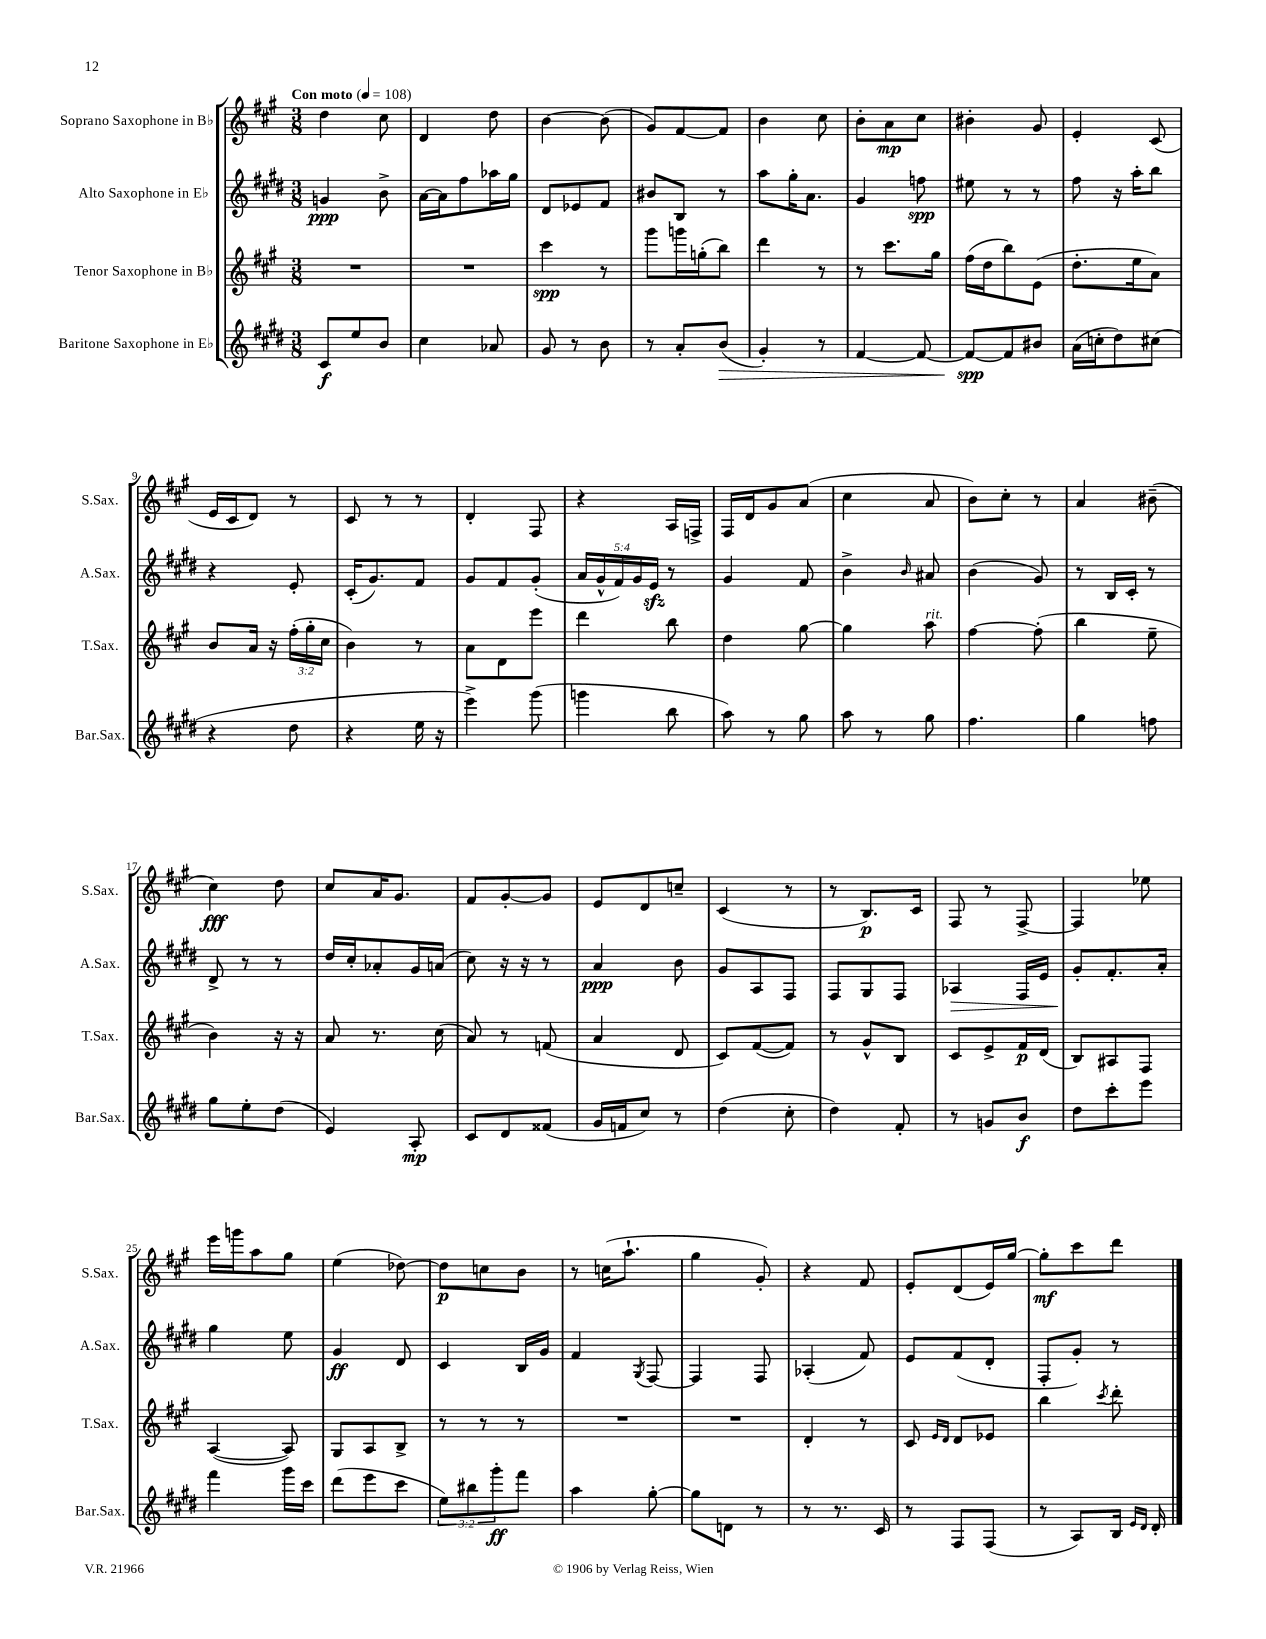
<<
\new StaffGroup <<
\new Staff = "s0" \with { instrumentName = "Soprano Saxophone in Bb" shortInstrumentName = "S.Sax." } {
    \clef treble \key a \major \numericTimeSignature \time 3/8 \tempo "Con moto" 4 = 108
    d''4 cis''8 |
    d'4 d''8 |
    b'4~ b'8( |
    gis'8) fis'8~ fis'8 |
    b'4 cis''8 |
    b'8-. a'8\mp cis''8 |
    bis'4-. gis'8 |
    e'4-. cis'8( |
    e'16 cis'16 d'8) r8 |
    cis'8 r8 r8 |
    d'4-. fis8 |
    r4 a16 f16-> |
    fis16 d'16 gis'8 a'8( |
    cis''4 a'8 |
    b'8) cis''8-. r8 |
    a'4 bis'8--( |
    cis''4\fff) d''8 |
    cis''8 a'16 gis'8. |
    fis'8 gis'8~-. gis'8 |
    e'8 d'8 c''8-- |
    cis'4( r8 |
    r8 b8.\p) cis'16 |
    fis8 r8 fis8~-> |
    fis4 ees''8 |
    e'''16 g'''16 a''8 gis''8 |
    e''4( des''8~) |
    des''8\p c''8 b'8 |
    r8 c''16( a''8.-! |
    gis''4 gis'8-.) |
    r4 fis'8 |
    e'8-. d'8( e'16) gis''16~ |
    gis''8-.\mf cis'''8 d'''8 \bar "|." |
}
\new Staff = "s1" \with { instrumentName = "Alto Saxophone in Eb" shortInstrumentName = "A.Sax." } {
    \clef treble \key e \major \numericTimeSignature \time 3/8 \override Staff.TupletNumber.text = #tuplet-number::calc-fraction-text
    g'4\ppp b'8-> |
    a'16~ a'16 fis''8 aes''16 gis''16 |
    dis'8 ees'8 fis'8 |
    bis'8 b8 r8 |
    a''8 gis''16-. a'8. |
    gis'4 f''8\spp |
    eis''8 r8 r8 |
    fis''8 r16 a''16-. b''8 |
    r4 e'8-. |
    cis'16-.( gis'8.) fis'8 |
    gis'8 fis'8 gis'8-.( |
    \tuplet 5/4 { a'16 gis'16-^ fis'16) gis'16 e'16\sfz } r8 |
    gis'4 fis'8 |
    b'4-> \grace { b'16 } ais'8 |
    b'4( gis'8) |
    r8 b16 cis'16-. r8 |
    dis'8-> r8 r8 |
    dis''16 cis''16-. aes'8-. gis'16 a'16( |
    cis''8) r16 r16 r8 |
    a'4\ppp b'8 |
    gis'8 a8 fis8 |
    fis8 gis8 fis8 |
    aes4\> fis16 e'16 |
    gis'8-.\! fis'8.-. a'16-. |
    gis''4 e''8 |
    gis'4\ff dis'8 |
    cis'4 b16 gis'16 |
    fis'4 \acciaccatura { gis8 } fis8~ |
    fis4 fis8 |
    aes4-.( fis'8) |
    e'8 fis'8( dis'8-. |
    fis8-. gis'8-.) r8 \bar "|." |
}
\new Staff = "s2" \with { instrumentName = "Tenor Saxophone in Bb" shortInstrumentName = "T.Sax." } {
    \clef treble \key a \major \numericTimeSignature \time 3/8 \override Staff.TupletNumber.text = #tuplet-number::calc-fraction-text
    R4. |
    R4. |
    cis'''4\spp r8 |
    gis'''8 g'''16 g''16-.( b''8) |
    d'''4 r8 |
    r8 cis'''8. gis''16 |
    fis''16( d''16 b''8) e'8( |
    d''8.-. e''16 a'8) |
    b'8 a'16 r16 \tuplet 3/2 { fis''16-.( gis''16-. cis''16 } |
    b'4) r8 |
    a'8 d'8 e'''8 |
    d'''4 b''8 |
    d''4 gis''8~ |
    gis''4 a''8^\markup { \italic "rit." } |
    fis''4~ fis''8-.( |
    b''4 e''8-- |
    b'4) r16 r16 |
    a'8 r8. cis''16( |
    a'8) r8 f'8( |
    a'4 d'8 |
    cis'8) fis'8~( fis'8) |
    r8 gis'8-^ b8 |
    cis'8 e'8-> fis'16\p d'16( |
    b8) ais8 fis8 |
    a4~( a8) |
    gis8 a8 b8-> |
    r8 r8 r8 |
    R4. |
    R4. |
    d'4-. r8 |
    cis'8 \grace { e'16 d'16 } d'8 ees'8 |
    b''4 \acciaccatura { cis'''8 } d'''8-. \bar "|." |
}
\new Staff = "s3" \with { instrumentName = "Baritone Saxophone in Eb" shortInstrumentName = "Bar.Sax." } {
    \clef treble \key e \major \numericTimeSignature \time 3/8 \override Staff.TupletNumber.text = #tuplet-number::calc-fraction-text
    cis'8\f e''8 b'8 |
    cis''4 aes'8 |
    gis'8 r8 b'8 |
    r8 a'8-. b'8\>( |
    gis'4-.) r8 |
    fis'4~ fis'8~ |
    fis'8~\spp\! fis'8 bis'8 |
    a'16( c''16-. dis''8) cis''8( |
    r4 dis''8 |
    r4 e''16 r16 |
    e'''4->) gis'''8( |
    g'''4 b''8 |
    a''8) r8 gis''8 |
    a''8 r8 gis''8 |
    fis''4. |
    gis''4 f''8 |
    gis''8 e''8-. dis''8( |
    e'4) a8-.\mp |
    cis'8 dis'8 fisis'8( |
    gis'16 f'16 cis''8) r8 |
    dis''4( cis''8-. |
    dis''4) fis'8-. |
    r8 g'8 b'8\f |
    dis''8 cis'''8-. e'''8 |
    fis'''4 gis'''16 cis'''16 |
    dis'''8( e'''8 cis'''8 |
    \tuplet 3/2 { e''8) bis''8 gis'''8-.\ff } fis'''8 |
    a''4 gis''8~-. |
    gis''8 d'8 r8 |
    r8 r8. cis'16 |
    r8 fis8 fis8( |
    r8 a8) b16 \grace { e'16 dis'16 } dis'16-. \bar "|." |
}
>>
>>
